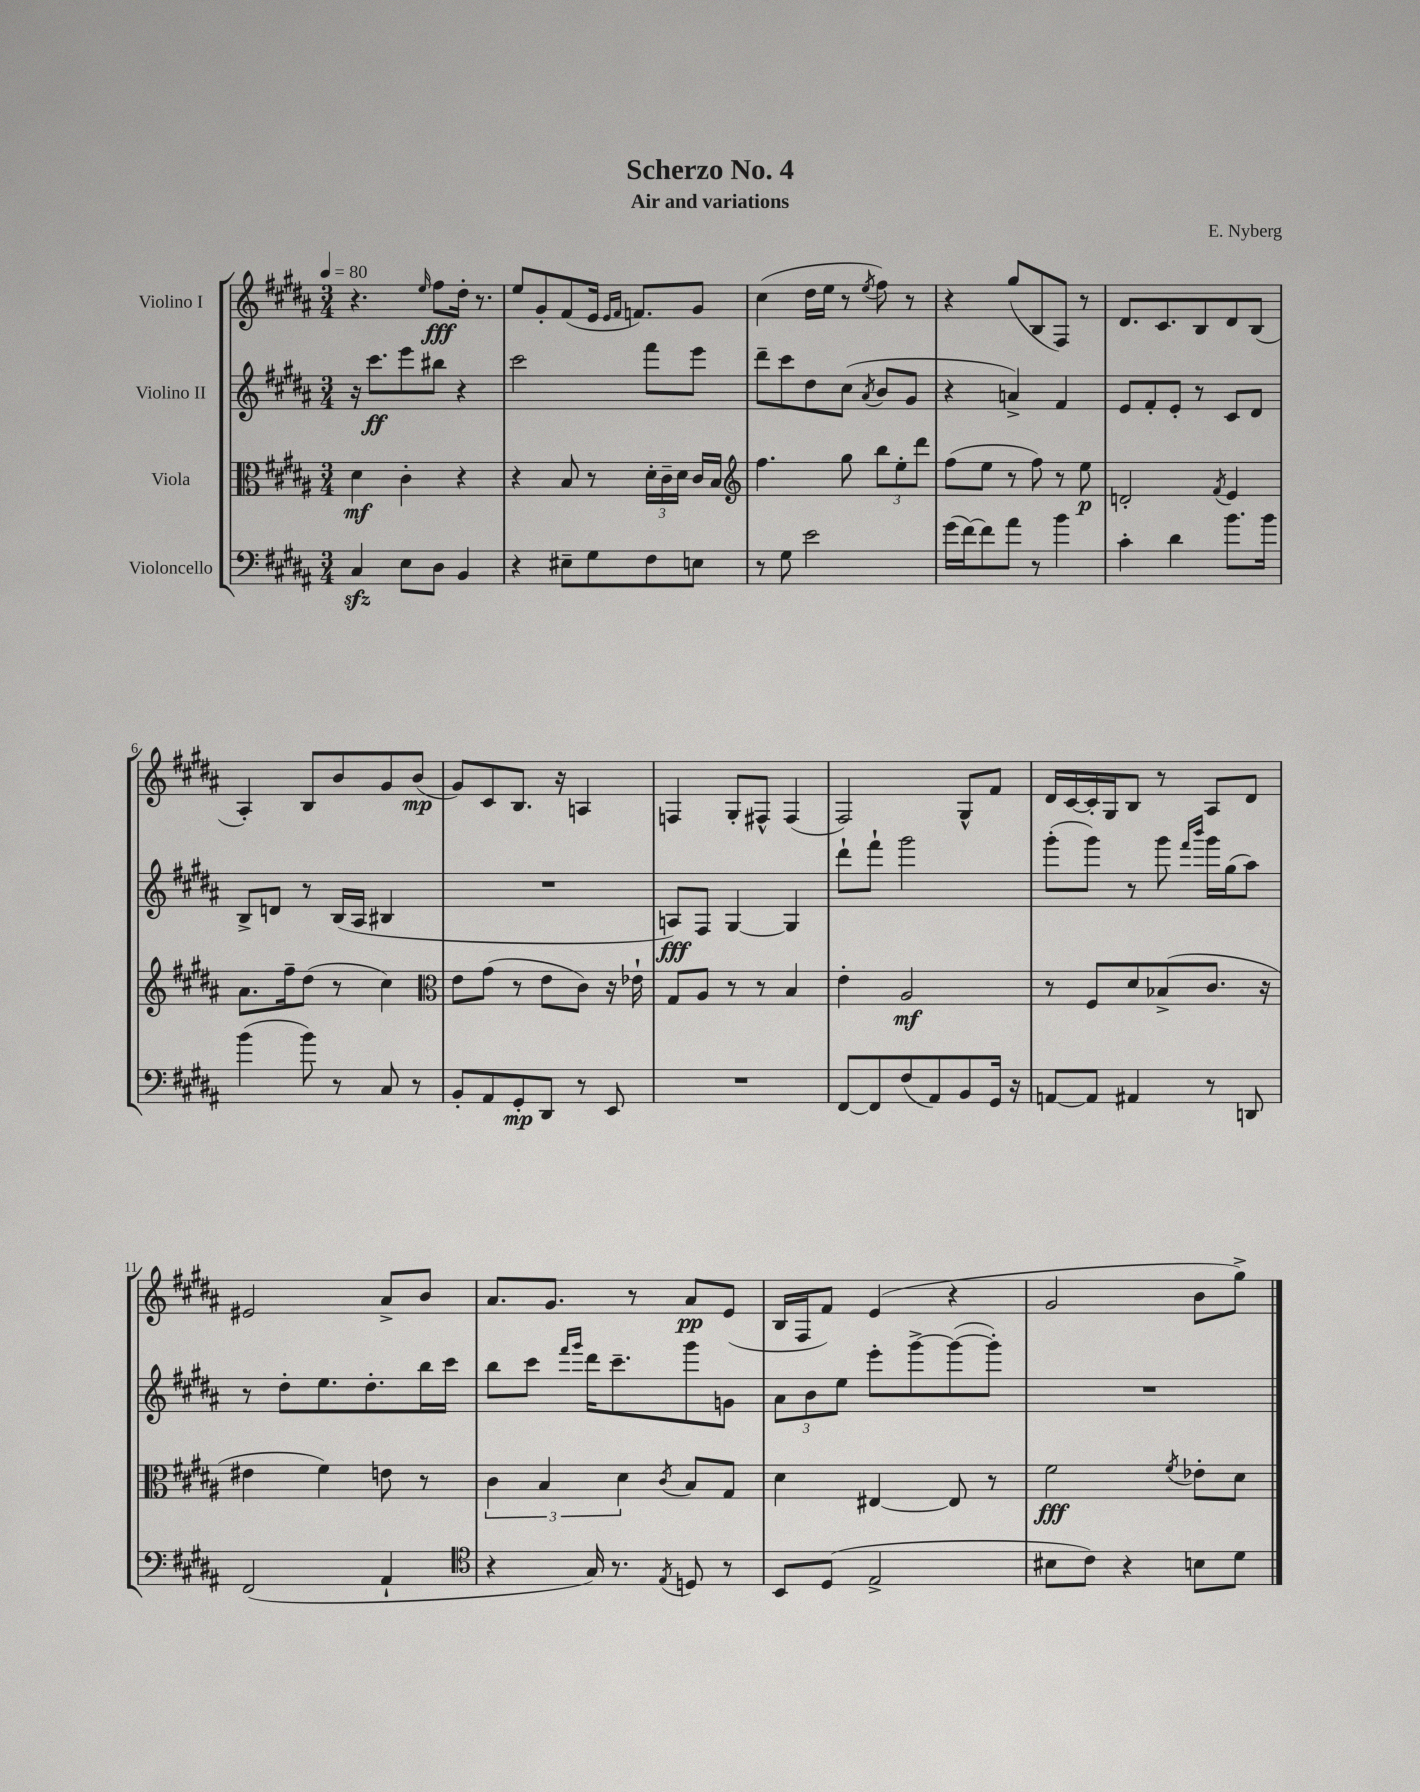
\header { title = "Scherzo No. 4" composer = "E. Nyberg" subtitle = "Air and variations" }
<<
\new StaffGroup <<
\new Staff = "s0" \with { instrumentName = "Violino I" } {
    \clef treble \key b \major \numericTimeSignature \time 3/4 \tempo 4 = 80
    \autoBeamOff r4. \grace { e''16 } fis''8[\fff dis''16]-. r8. |
    e''8[ gis'8-. fis'8( e'16] \grace { e'16[ fis'16] } f'8.[) gis'8] |
    cis''4( dis''16[ e''16] r8 \acciaccatura { e''8 } fis''8) r8 |
    r4 gis''8[( b8 fis8]) r8 |
    dis'8.[ cis'8. b8 dis'8 b8]( |
    ais4-.) b8[ b'8 gis'8 b'8]\mp( |
    gis'8[) cis'8 b8.] r16 a4 |
    f4 gis8[-. fis8]-^ fis4( |
    fis2) gis8[-^ fis'8] |
    dis'16[ cis'16~ cis'16-. gis16 b8] r8 ais8[ dis'8] |
    eis'2 ais'8[-> b'8] |
    ais'8.[ gis'8.] r8 ais'8[\pp e'8]( |
    b16[ fis16 fis'8]) e'4( r4 |
    gis'2 b'8[ gis''8]->) \bar "|." |
}
\new Staff = "s1" \with { instrumentName = "Violino II" } {
    \clef treble \key b \major \numericTimeSignature \time 3/4
    \autoBeamOff r16 cis'''8.[\ff e'''8 bis''8] r4 |
    cis'''2 fis'''8[ e'''8] |
    dis'''8[-- cis'''8 dis''8 cis''8]( \acciaccatura { ais'8 } b'8[ gis'8] |
    r4 a'4->) fis'4 |
    e'8[ fis'8-. e'8]-. r8 cis'8[ dis'8] |
    b8[-> d'8] r8 b16[( ais16] bis4 |
    R2. |
    a8[\fff) fis8] gis4~ gis4 |
    dis'''8[-! fis'''8]-! gis'''2 |
    gis'''8[-.( gis'''8]) r8 gis'''8 \grace { fis'''16[ b'''16] } gis'''16[ gis''16( ais''8]) |
    r8 dis''8[-. e''8. dis''8.-. b''16 cis'''16] |
    b''8[ cis'''8] \grace { fis'''16[ gis'''16] } dis'''16[ cis'''8.-- gis'''8 g'8] |
    \tuplet 3/2 { ais'8[ b'8 e''8] } e'''8[-. gis'''8~-> gis'''8~( gis'''8]-.) |
    R2. \bar "|." |
}
\new Staff = "s2" \with { instrumentName = "Viola" } {
    \clef alto \key b \major \numericTimeSignature \time 3/4
    \autoBeamOff dis'4\mf cis'4-. r4 |
    r4 b8 r8 \tuplet 3/2 { dis'16[-. cis'16-- dis'16] } cis'16[ b16] |
    \clef treble fis''4. gis''8 \tuplet 3/2 { b''8[ e''8-. dis'''8] } |
    fis''8[( e''8] r8 fis''8) r8 e''8\p |
    d'2-. \acciaccatura { fis'8 } e'4 |
    ais'8.[ fis''16-- dis''8]( r8 cis''4) |
    \clef alto e'8[ gis'8]( r8 e'8[ cis'8]) r16 ees'16-! |
    gis8[ ais8] r8 r8 b4 |
    e'4-. ais2\mf |
    r8 fis8[ dis'8 bes8->( cis'8.] r16 |
    eis'4 fis'4) e'8 r8 |
    \tuplet 3/2 { cis'4 b4 dis'4 } \acciaccatura { cis'8 } b8[ gis8] |
    dis'4 eis4~ eis8 r8 |
    fis'2\fff \acciaccatura { fis'8 } ees'8[-. dis'8] \bar "|." |
}
\new Staff = "s3" \with { instrumentName = "Violoncello" } {
    \clef bass \key b \major \numericTimeSignature \time 3/4
    \autoBeamOff cis4\sfz e8[ dis8] b,4 |
    r4 eis8[-- gis8 fis8 e8] |
    r8 gis8 e'2 |
    gis'16[( fis'16~) fis'8 ais'8] r8 b'4 |
    cis'4-. dis'4 b'8.[ b'16] |
    b'4( b'8) r8 cis8 r8 |
    b,8[-. ais,8 gis,8-.\mp dis,8] r8 e,8 |
    R2. |
    fis,8[~ fis,8 fis8( ais,8) b,8 gis,16] r16 |
    a,8[~ a,8] ais,4 r8 d,8 |
    fis,2( ais,4-! |
    \clef tenor r4 gis16) r8. \acciaccatura { e8 } d8 r8 |
    b,8[ dis8]( e2-> |
    bis8[ cis'8]) r4 b8[ dis'8] \bar "|." |
}
>>
>>
